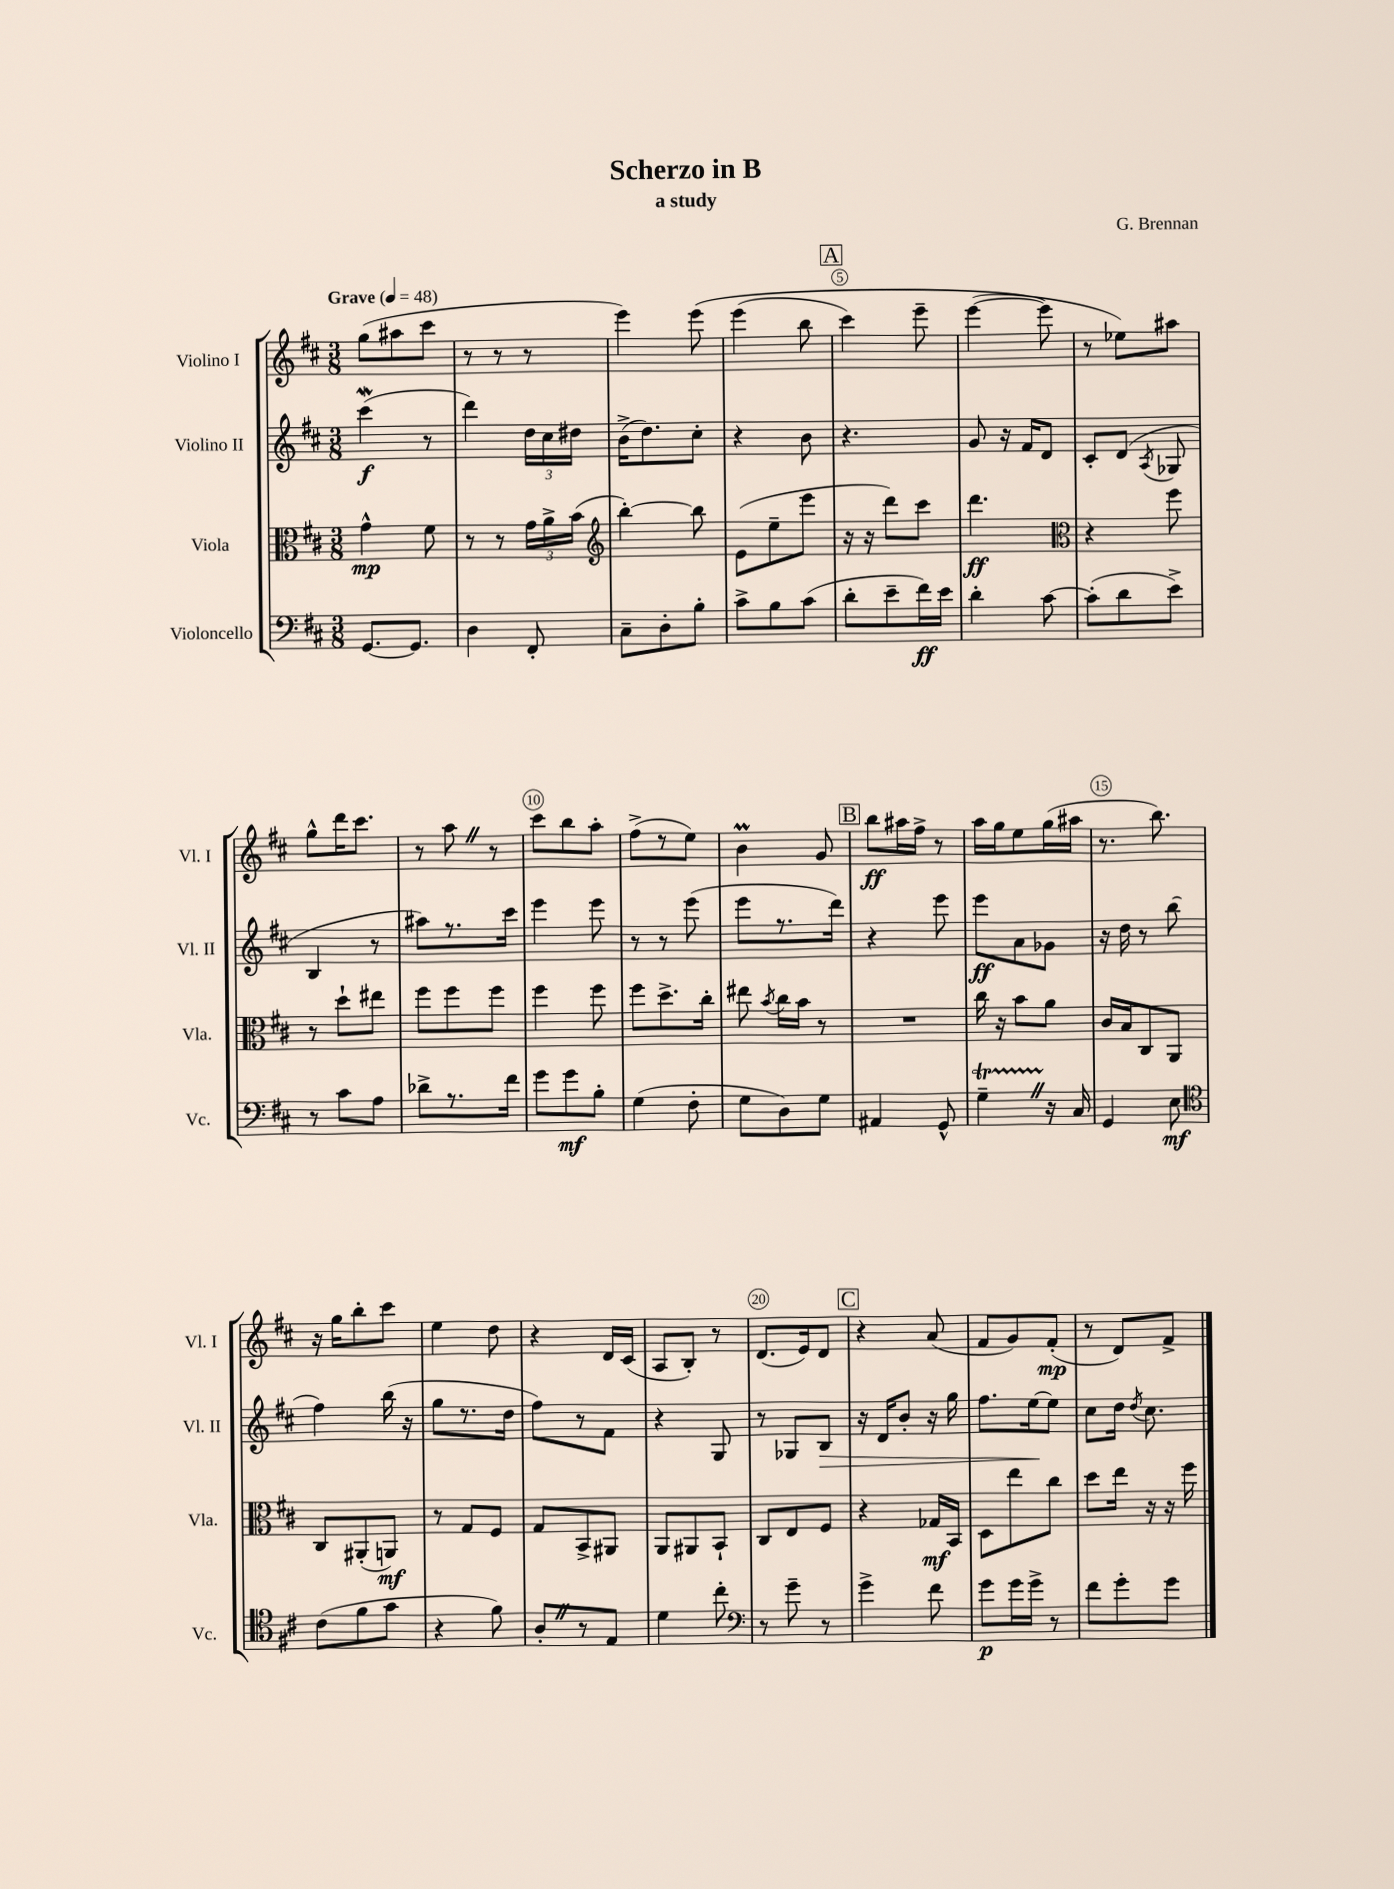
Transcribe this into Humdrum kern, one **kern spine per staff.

**kern	**dynam	**kern	**dynam	**kern	**dynam	**kern	**dynam
*part4	*part4	*part3	*part3	*part2	*part2	*part1	*part1
*staff4	*staff4	*staff3	*staff3	*staff2	*staff2	*staff1	*staff1
*I"Violoncello	*	*I"Viola	*	*I"Violino II	*	*I"Violino I	*
*I'Vc.	*	*I'Vla.	*	*I'Vl. II	*	*I'Vl. I	*
*clefF4	*	*clefC3	*	*clefG2	*	*clefG2	*
*k[f#c#]	*	*k[f#c#]	*	*k[f#c#]	*	*k[f#c#]	*
*M3/8	*	*M3/8	*	*M3/8	*	*M3/8	*
*MM48	*	*MM48	*	*MM48	*	*MM48	*
=1	=1	=1	=1	=1	=1	=1	=1
!	!	!	!	!	!	!LO:TX:a:B:t=Grave	!
[8.GG/L	.	4g^^\	mp	(4ccc#W\	f	(8gg\L	.
.	.	.	.	.	.	8aa#X\	.
8.GG/J]	.	.	.	.	.	.	.
.	.	8f#\	.	8r	.	8ccc#\J	.
=2	=2	=2	=2	=2	=2	=2	=2
4D\	.	8r	.	4ddd\)	.	8r	.
.	.	8r	.	.	.	8r	.
8FF#'/	.	24g\LL	.	24dd\LL	.	8r	.
.	.	24a^\	.	24cc#\	.	.	.
.	.	(24b\JJ	.	24dd#X\JJ	.	.	.
=3	=3	=3	=3	=3	=3	=3	=3
*	*	*clefG2	*	*	*	*	*
8C#~\L	.	[4bb'\)	.	(16b^\KL	.	4eee\)	.
.	.	.	.	8.dd\)	.	.	.
8D'\	.	.	.	.	.	.	.
8B'\J	.	8bb\]	.	8cc#'\J	.	(8eee\	.
=4	=4	=4	=4	=4	=4	=4	=4
8c#^\L	.	(8e\L	.	4r	.	(4eee\	.
8B\	.	8ee~\	.	.	.	.	.
(8c#\J	.	8eee\J	.	8b\	.	8bb\	.
!!LO:REH:place=s1:t=A
=5	=5	=5	=5	=5	=5	=5	=5
8d'\L	.	16r	.	4.r	.	4ccc#\)	.
.	.	16r	.	.	.	.	.
8e~\	.	8ddd\L)	.	.	.	.	.
16f#\L)	ff	8ccc#\J	.	.	.	8eee~\	.
16e\JJ	.	.	.	.	.	.	.
=6	=6	=6	=6	=6	=6	=6	=6
4d'\	.	4.ddd\	ff	8g/	.	([4eee\	.
.	.	.	.	16r	.	.	.
.	.	.	.	16f#/KL	.	.	.
[8c#\	.	.	.	8d/J	.	8eee\])	.
=7	=7	=7	=7	=7	=7	=7	=7
*	*	*clefC3	*	*	*	*	*
(8c#'\L]	.	4r	.	8c#'/L	.	8r	.
8d\	.	.	.	(8d/J	.	8ee-X\L)	.
.	.	.	.	8qA/	.	.	.
8e^\J)	.	8ff#\	.	8G-X/	.	8aa#X\J	.
!!LO:LB:g=z
=8	=8	=8	=8	=8	=8	=8	=8
8r	.	8r	.	4B/	.	8gg^^\L	.
8c#\L	.	8dd`\L	.	.	.	16ddd\K	.
.	.	.	.	.	.	8.ccc#\J	.
8A\J	.	8ee#X\J	.	8r	.	.	.
=9	=9	=9	=9	=9	=9	=9	=9
8d-X^\L	.	8ff#\L	.	8aa#X\L)	.	8r	.
8.r	.	8ff#\	.	8.r	.	8aaZ\	.
.	.	8ff#\J	.	.	.	8r	.
16f#\Jk	.	.	.	16ccc#\Jk	.	.	.
=10	=10	=10	=10	=10	=10	=10	=10
8g\L	.	4ff#\	.	4eee\	.	8ccc#\L	.
8g\	mf	.	.	.	.	8bb\	.
8B'\J	.	8ff#\	.	8eee\	.	8aa'\J	.
=11	=11	=11	=11	=11	=11	=11	=11
(4G\	.	8ff#\L	.	8r	.	(8ff#^\L	.
.	.	8.dd^\	.	8r	.	8r	.
8F#'\	.	.	.	(8eee\	.	8ee\J)	.
.	.	16cc#'\Jk	.	.	.	.	.
=12	=12	=12	=12	=12	=12	=12	=12
8G\L	.	8ee#X\	.	8eee\L	.	4bM\	.
.	.	8qb/	.	.	.	.	.
8D\)	.	16cc#\LL	.	8.r	.	.	.
.	.	16b\JJ	.	.	.	.	.
8G\J	.	8r	.	.	.	8g/	.
.	.	.	.	16ddd\Jk)	.	.	.
!!LO:REH:place=s1:t=B
=13	=13	=13	=13	=13	=13	=13	=13
4AA#X/	.	4.r	.	4r	.	8bb\L	ff
.	.	.	.	.	.	16aa#X\L	.
.	.	.	.	.	.	16ff#^\JJ	.
8GG^^/	.	.	.	8eee\	.	8r	.
=14	=14	=14	=14	=14	=14	=14	=14
4GT~Z\	.	16cc#\	.	8eee\L	ff	16aa\LL	.
.	.	16r	.	.	.	16gg\J	.
.	.	8b\L	.	8a\	.	8ee\	.
16r	.	8a\J	.	8g-X\J	.	(16gg\L	.
16C#/	.	.	.	.	.	16aa#X\JJ	.
=15	=15	=15	=15	=15	=15	=15	=15
4GG/	.	16c#/LL	.	16r	.	8.r	.
.	.	16B/J	.	16dd\	.	.	.
.	.	8C#/	.	8r	.	.	.
.	.	.	.	.	.	8.bb\)	.
8E\	mf	8AA/J	.	(8bb\	.	.	.
!!LO:LB:g=z
=16	=16	=16	=16	=16	=16	=16	=16
*clefC4	*	*	*	*	*	*	*
(8c#\L	.	8C#/L	.	4ff#\)	.	16r	.
.	.	.	.	.	.	16gg\KL	.
8f#\	.	(8AA#X'/	.	.	.	8bb'\	.
8g\J	.	8AAn/J)	mf	(16bb\	.	8ccc#\J	.
.	.	.	.	16r	.	.	.
=17	=17	=17	=17	=17	=17	=17	=17
4r	.	8r	.	8gg\L	.	4ee\	.
.	.	8G/L	.	8.r	.	.	.
8f#\)	.	8F#/J	.	.	.	8dd\	.
.	.	.	.	16dd\Jk	.	.	.
=18	=18	=18	=18	=18	=18	=18	=18
8A'Z/L	.	8G/L	.	8ff#\L)	.	4r	.
8r	.	8BB^/	.	8r	.	.	.
8E/J	.	8AA#X/J	.	8f#\J	.	16d/LL	.
.	.	.	.	.	.	(16c#/JJ	.
=19	=19	=19	=19	=19	=19	=19	=19
4d\	.	8AA/L	.	4r	.	8A/L	.
.	.	8AA#X/	.	.	.	8B'/J)	.
8cc#'\	.	8BB`/J	.	8G/	.	8r	.
=20	=20	=20	=20	=20	=20	=20	=20
*clefF4	*	*	*	*	*	*	*
8r	.	8C#/L	.	8r	.	(8.d/L	.
8g~\	.	8E/	.	8G-X/L	.	.	.
.	.	.	.	.	.	16e/k)	.
!	!	!	!	!	!LO:HP:b	!	!
8r	.	8F#/J	.	8B/J	>	8d/J	.
!!LO:REH:place=s1:t=C
=21	=21	=21	=21	=21	=21	=21	=21
4g^\	.	4r	.	16r	.	4r	.
.	.	.	.	16d/KL	.	.	.
.	.	.	.	8b'/J	.	.	.
8f#\	.	16G-X/LL	mf	16r	.	(8a/	.
.	.	16BB/JJ	.	16gg\	.	.	.
=22	=22	=22	=22	=22	=22	=22	=22
8g\L	p	8D\L	.	8.ff#\L	.	8f#/L	.
16g\L	.	8ee\	.	.	.	8g/)	.
16g^\JJ	.	.	.	[16ee\k	.	.	.
8r	.	8cc#\J	.	8ee\J]	]	(8f#'/J	mp
=23	=23	=23	=23	=23	=23	=23	=23
8f#\L	.	8dd\L	.	8cc#\L	.	8r	.
8g'\	.	16ee\Jk	.	16dd\Jk	.	8d/L)	.
.	.	.	.	8qdd/	.	.	.
.	.	16r	.	8.cc#\	.	.	.
8g\J	.	16r	.	.	.	8f#^/J	.
.	.	16ff#\	.	.	.	.	.
==	==	==	==	==	==	==	==
*-	*-	*-	*-	*-	*-	*-	*-
